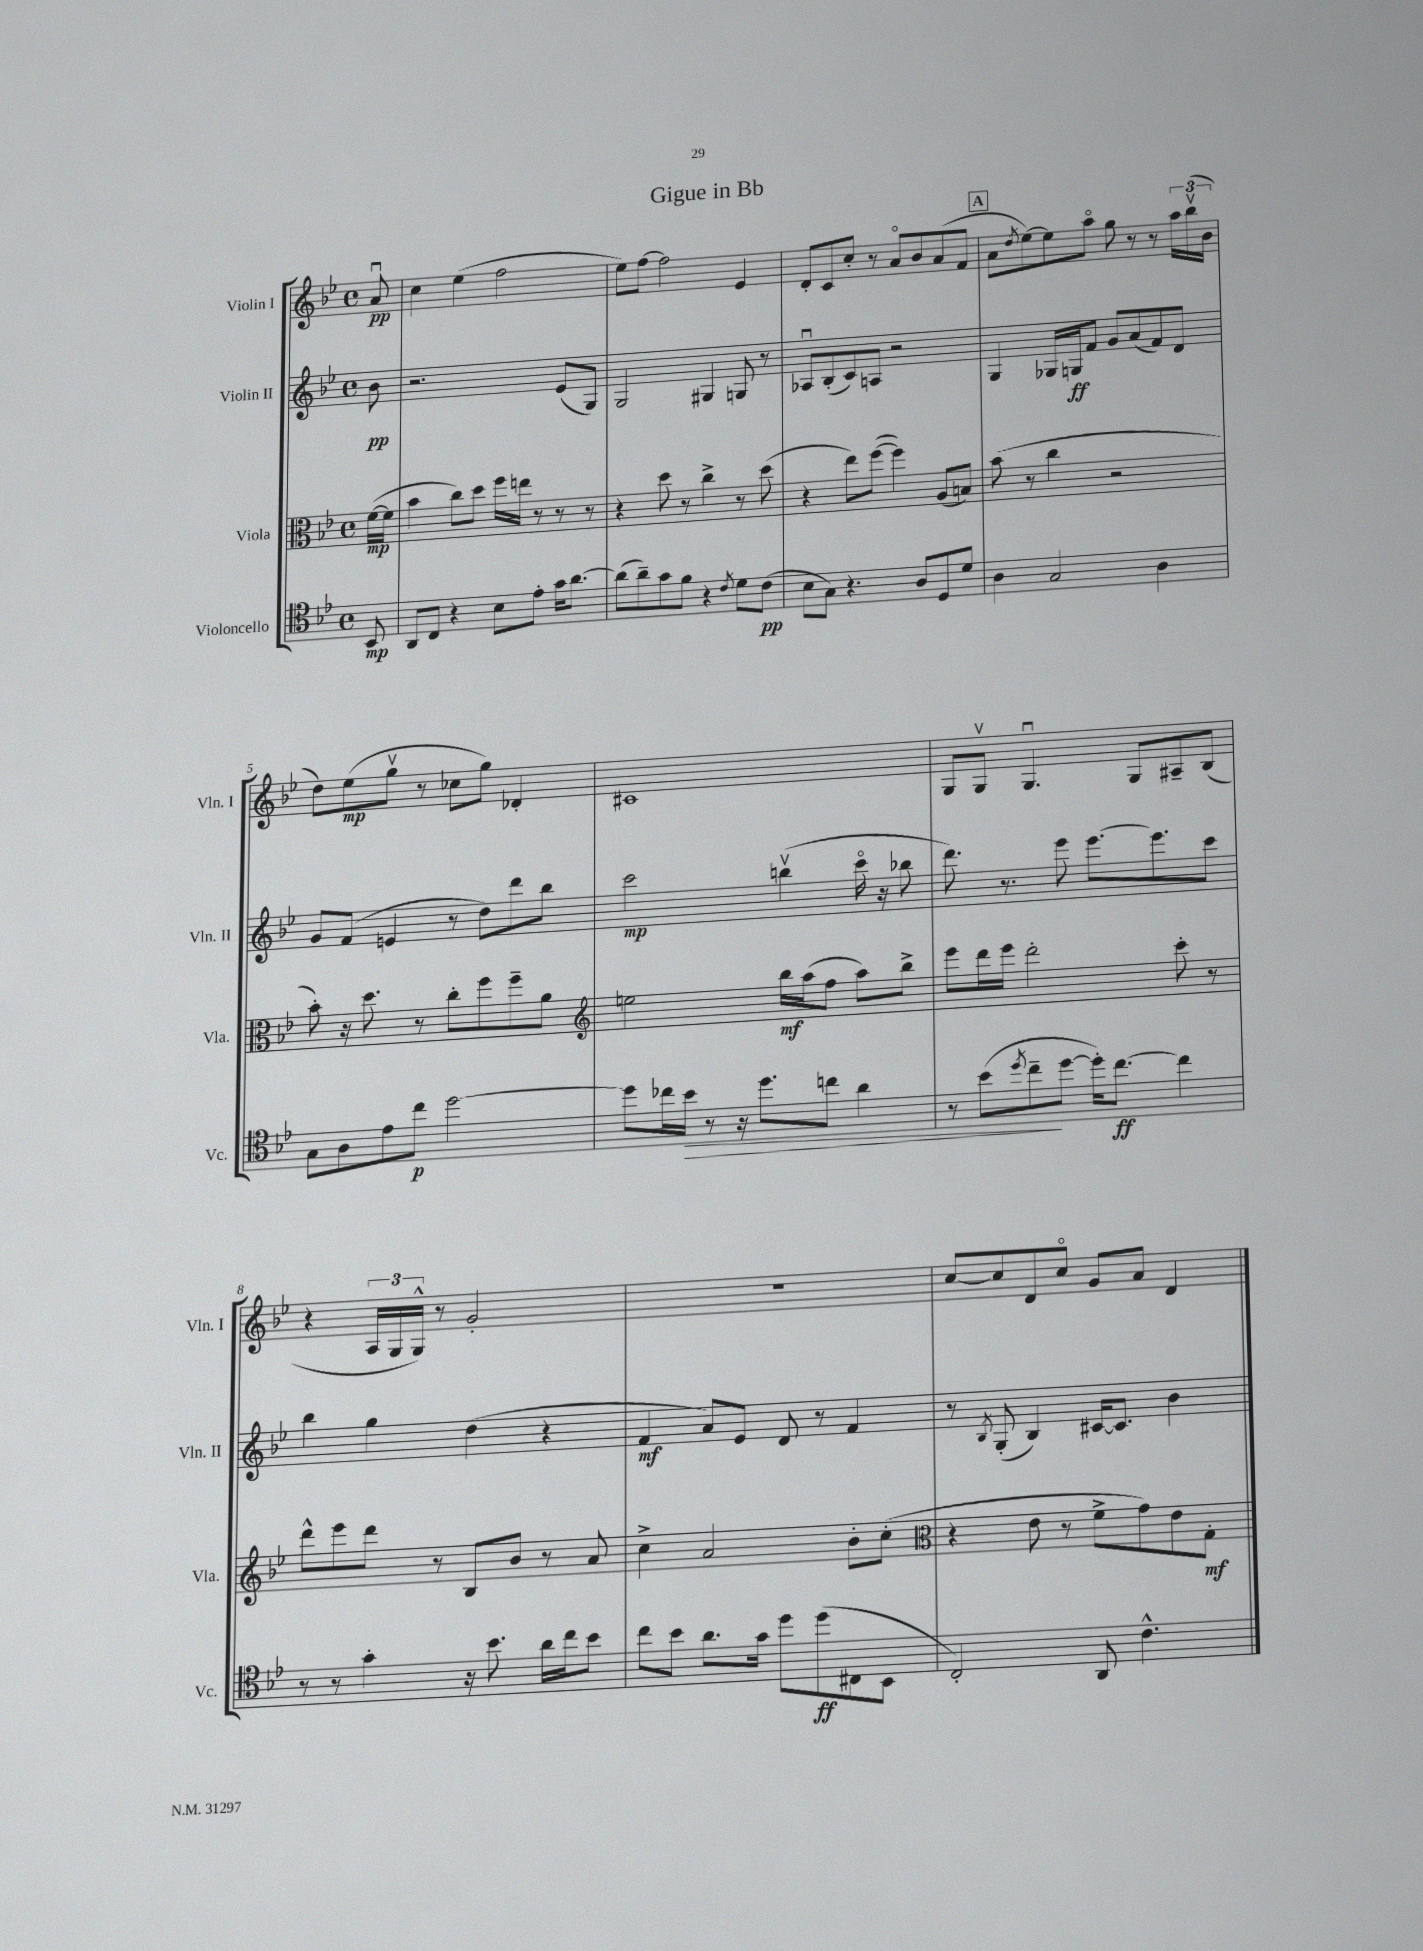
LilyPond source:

\header { title = "Gigue in Bb" }
<<
\new StaffGroup <<
\new Staff = "s0" \with { instrumentName = "Violin I" shortInstrumentName = "Vln. I" } {
    \clef treble \key bes \major \defaultTimeSignature \time 4/4 \partial 8
    a'8\downbow\pp |
    c''4 ees''4( f''2 |
    ees''8) f''8~ f''2 ees'4 |
    d'8-. c'8 c''8-. r8 a'8\flageolet bes'8 a'8( f'8 |
    \mark \markup { \box "A" } a'8 \acciaccatura { d''8 } ees''8~) ees''8 a''8\flageolet g''8 r8 r8 \tuplet 3/2 { a''16 bes''16\upbow( bes'16 } |
    d''8) ees''8\mp( g''8\upbow r8 ces''8 g''8) des'4-. |
    cis'1 |
    g8 g8\upbow g4.\downbow g8 ais8-- bes8( |
    r4 \tuplet 3/2 { a16 g16 g16-^) } r8 g'2-. |
    R1 |
    c''8~ c''8 d'8 c''8\flageolet g'8 a'8 d'4 \bar "|." |
}
\new Staff = "s1" \with { instrumentName = "Violin II" shortInstrumentName = "Vln. II" } {
    \clef treble \key bes \major \defaultTimeSignature \time 4/4 \partial 8
    bes'8\pp |
    r2. ees'8( g8) |
    g2 gis4 g8 r8 |
    aes8\downbow bes8-.( c'8) a8 r2 |
    \mark \markup { \box "A" } g4 ges16 g16\ff f'8 g'8 a'8( f'8) d'8 |
    g'8 f'8( e'4 r8 d''8) d'''8 bes''8 |
    c'''2\mp b''4\upbow( c'''16\flageolet r16 bes''8 |
    d'''8.) r8. ees'''8 ees'''8.~ ees'''8. c'''8 |
    bes''4 g''4 d''4( r4 |
    f'4\mf a'8) ees'8 d'8 r8 f'4 |
    r8 \acciaccatura { bes8 } g8-.( bes4) cis'16~ cis'8. bes'4 \bar "|." |
}
\new Staff = "s2" \with { instrumentName = "Viola" shortInstrumentName = "Vla." } {
    \clef alto \key bes \major \defaultTimeSignature \time 4/4 \partial 8
    f'16~\mp( f'16 |
    bes'4 c''8) d''8 f''16 e''16 r8 r8 r8 |
    r4 d''8 r8 c''4-> r8 d''8( |
    r4 ees''8) f''8~( f''4) a8( b8) |
    \mark \markup { \box "A" } bes'8( r8 c''4 r2 |
    bes'8-.) r16 d''8. r8 c''8-. f''8 f''8-- a'8 |
    \clef treble e''2 bes''16\mf a''16( f''8 a''8) bes''8-> |
    ees'''8 d'''16 ees'''16 d'''2-. c'''8-. r8 |
    d'''8-^ ees'''8 d'''8 r8 bes8 bes'8 r8 a'8 |
    c''4-> a'2 bes'8-. c''8-.( |
    \clef alto r4 ees'8 r8 f'8-> g'8) ees'8 g8-.\mf \bar "|." |
}
\new Staff = "s3" \with { instrumentName = "Violoncello" shortInstrumentName = "Vc." } {
    \clef tenor \key bes \major \defaultTimeSignature \time 4/4 \partial 8
    bes,8\mp |
    a,8 c8 r4 bes8 ees'8-. g'16 a'8.~ |
    a'8( a'8--) g'8 f'8 r4 \acciaccatura { c'8 } d'8 c'8\pp( |
    bes8 g8) r4. a8 d8 d'8 |
    \mark \markup { \box "A" } a4 g2 a4 |
    g8 a8 ees'8 c''8\p d''2~ |
    d''8 ces''16 bes'16\> r8 r16 d''8. c''8 a'4 |
    r8 bes'8( \acciaccatura { d''8 } c''8--\! d''8~ d''16-.) c''8.~\ff c''4 |
    r8 r8 g'4-. r16 bes'8. a'16 c''16 bes'8 |
    c''8 bes'8 a'8. g'16 d''8 d''8\ff( cis8 bes,8 |
    c2-.) a,8 c'4.-^ \bar "|." |
}
>>
>>
